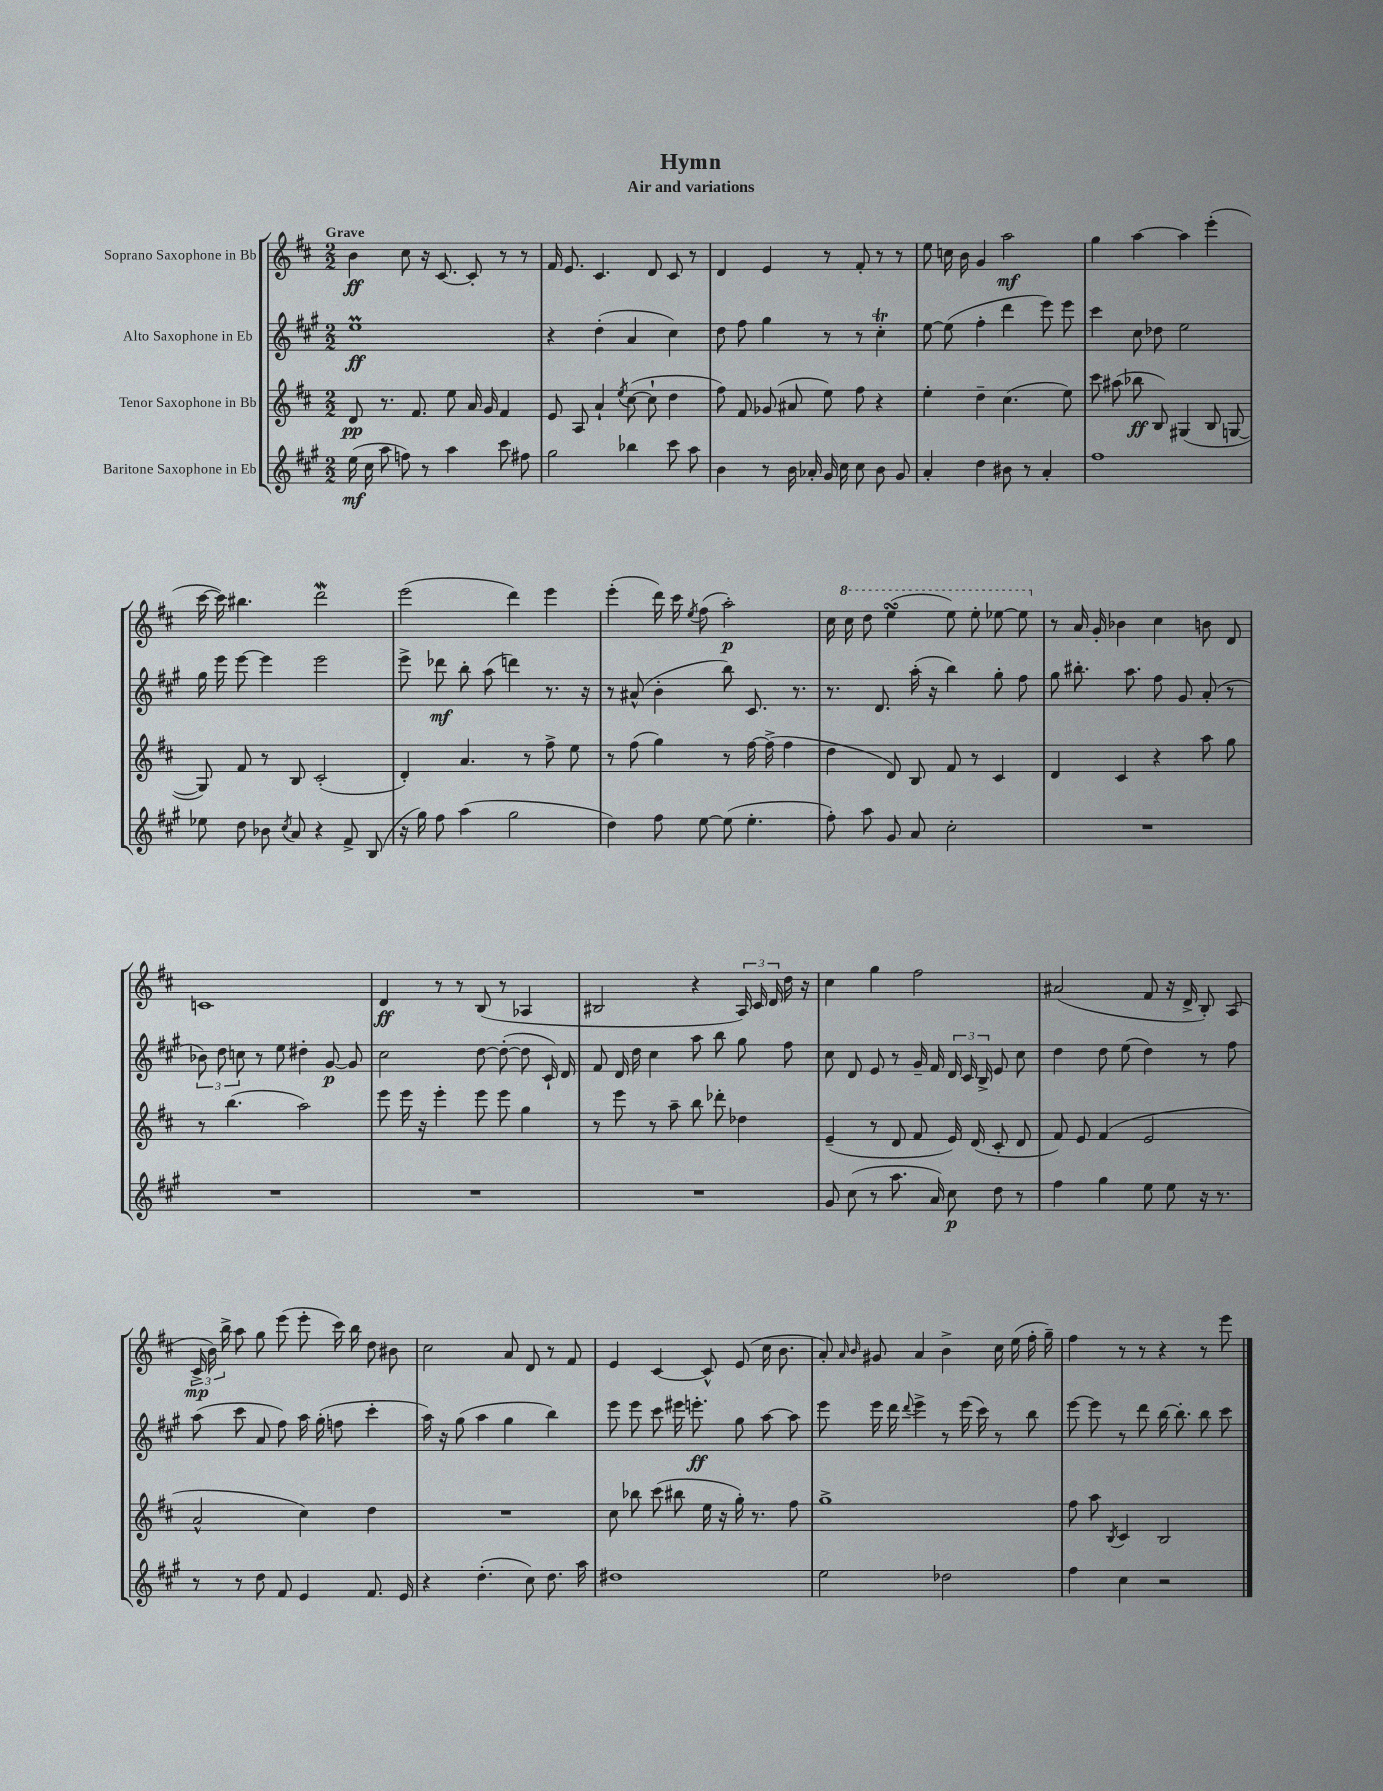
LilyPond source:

\header { title = "Hymn" subtitle = "Air and variations" }
<<
\new StaffGroup <<
\new Staff = "s0" \with { instrumentName = "Soprano Saxophone in Bb" } {
    \clef treble \key d \major \numericTimeSignature \time 2/2 \tempo "Grave"
    \autoBeamOff b'4\ff cis''8 r16 cis'8.~ cis'8-. r8 r8 |
    fis'16 e'8. cis'4. d'8 cis'8 r8 |
    d'4 e'4 r8 fis'8-. r8 r8 |
    e''8 c''16 b'16 g'4 a''2\mf |
    g''4 a''4~ a''4 e'''4-.( |
    cis'''16~ cis'''16) bis''4. d'''2\mordent |
    e'''2( d'''4) e'''4 |
    e'''4-.( d'''16) cis'''16 \acciaccatura { e''8 } fis''8( a''2-.\p) |
    cis''16 \ottava #1 cis'''16 d'''8 e'''4\turn( e'''8) e'''8-. ees'''8~ ees'''8 \ottava #0 |
    r8 a'16 g'16-. bes'4 cis''4 b'8 d'8 |
    c'1 |
    d'4\ff r8 r8 b8( r8 aes4 |
    bis2 r4 \tuplet 3/2 { a16) cis'16 d'16 } d''16 r16 |
    cis''4 g''4 fis''2 |
    ais'2( fis'8 r16 d'16-> b8-.) a8( |
    \tuplet 3/2 { cis'16->\mp b'16) b''16-> } a''8 g''8 e'''8( e'''8-. cis'''16) b''16 d''8 bis'8 |
    cis''2 a'8 d'8 r8 fis'8 |
    e'4 cis'4~ cis'8-^ e'8( cis''16 b'8. |
    a'8-.) \grace { a'16 b'16 } gis'8 a'4 b'4-> cis''16 e''16( fis''16-. g''16--) |
    fis''4 r8 r8 r4 r8 e'''8 \bar "|." |
}
\new Staff = "s1" \with { instrumentName = "Alto Saxophone in Eb" } {
    \clef treble \key a \major \numericTimeSignature \time 2/2
    \autoBeamOff e''1\prall\ff |
    r4 d''4-.( a'4 cis''4) |
    d''8 fis''8 gis''4 r8 r8 cis''4-.\trill |
    e''8~ e''8( fis''4-. d'''4 e'''8) e'''8 |
    cis'''4 cis''8 des''8 e''2 |
    gis''16 e'''16 e'''8~ e'''4 e'''2 |
    e'''8-> des'''8\mf b''8-. a''8( d'''4) r8. r16 |
    r8 ais'8-^( b'4-. b''8) cis'8. r8. |
    r8. d'8. a''16-.( r16 b''4) gis''8-. fis''8 |
    gis''8 bis''8.-. a''8. fis''8 gis'8 a'8-.( r8 |
    \tuplet 3/2 { bes'8) d''8 c''8 } r8 e''8 dis''4-. gis'8~\p gis'8 |
    cis''2 d''8~ d''8~-.( d''8 cis'16-!) d'16 |
    fis'8 d'16 d''16 cis''4 a''8 b''8 gis''8 fis''8 |
    cis''8 d'8 e'8 r8 gis'16-- fis'16 \tuplet 3/2 { d'16 cis'16 b16-> } e'8 cis''8 |
    d''4 d''8 e''8( d''4) r8 fis''8 |
    a''8( cis'''8 a'8 fis''8) a''16 gis''16-.( f''8 cis'''4-. |
    a''16) r16 gis''8( a''4 gis''4 b''4) |
    e'''8 e'''8 cis'''8 eis'''16 e'''8.-.\ff gis''8 a''8~ a''8 |
    e'''8 e'''16 d'''16 \appoggiatura { d'''8 } e'''4-> r8 e'''16( cis'''16) r8 b''8 |
    e'''8~ e'''8 r8 d'''8 b''16~ b''8.-. b''8 cis'''8 \bar "|." |
}
\new Staff = "s2" \with { instrumentName = "Tenor Saxophone in Bb" } {
    \clef treble \key d \major \numericTimeSignature \time 2/2
    \autoBeamOff d'8\pp r8. fis'8. e''8 a'16 g'16 fis'4 |
    e'8 a8 a'4-! \acciaccatura { e''8 } cis''8~( cis''8-! d''4 |
    fis''8) fis'8 ges'8( ais'8 e''8) fis''8 r4 |
    e''4-. d''4-- cis''4.( e''8) |
    cis'''8 ais''8( bes''8\ff b8) gis4( b8 g8~ |
    g8) fis'8 r8 b8 cis'2-.( |
    d'4-.) a'4. r8 fis''8-> e''8 |
    r8 fis''8( g''4) r8 fis''16~ fis''16->( fis''4 |
    d''4 d'8) b8 fis'8 r8 cis'4 |
    d'4 cis'4 r4 a''8 g''8 |
    r8 b''4.( a''2) |
    e'''8 e'''16 r16 e'''4-. e'''8 e'''8 g''4 |
    r8 e'''8 r8 a''8-- b''8 des'''8-. des''4 |
    e'4--( r8 d'8 fis'8 e'16) d'16( cis'8-. d'8 |
    fis'8) e'8 fis'4( e'2 |
    a'2-^ cis''4) d''4 |
    R1 |
    cis''8 bes''8 cis'''8( bis''8 e''16 r16 g''16-.) r8. fis''8 |
    g''1-> |
    fis''8 a''8 \acciaccatura { b8 } cis'4 b2 \bar "|." |
}
\new Staff = "s3" \with { instrumentName = "Baritone Saxophone in Eb" } {
    \clef treble \key a \major \numericTimeSignature \time 2/2
    \autoBeamOff e''16\mf( cis''16 a''8 f''8) r8 a''4 cis'''8 fis''8 |
    gis''2 bes''4 cis'''8 a''8 |
    b'4 r8 b'16 aes'16-. gis'16 cis''16 cis''8 b'8 gis'8 |
    a'4-. d''4 bis'8 r8 a'4-. |
    fis''1 |
    ees''8 d''8 bes'8 \acciaccatura { cis''8 } a'8 r4 fis'8-> b8( |
    r16 gis''16) fis''8 a''4( gis''2 |
    d''4) fis''8 e''8~ e''8( e''4.-. |
    fis''8-.) a''8 gis'8 a'8 cis''2-. |
    R1 |
    R1 |
    R1 |
    R1 |
    gis'8 cis''8( r8 a''8. a'16) cis''8\p d''8 r8 |
    fis''4 gis''4 e''8 e''8 r16 r8. |
    r8 r8 d''8 fis'8 e'4 fis'8. e'16 |
    r4 d''4.-.( cis''8) d''8. a''16 |
    dis''1 |
    e''2 des''2 |
    fis''4 cis''4 r2 \bar "|." |
}
>>
>>
\layout { \context { \Score \remove "Bar_number_engraver" } }
